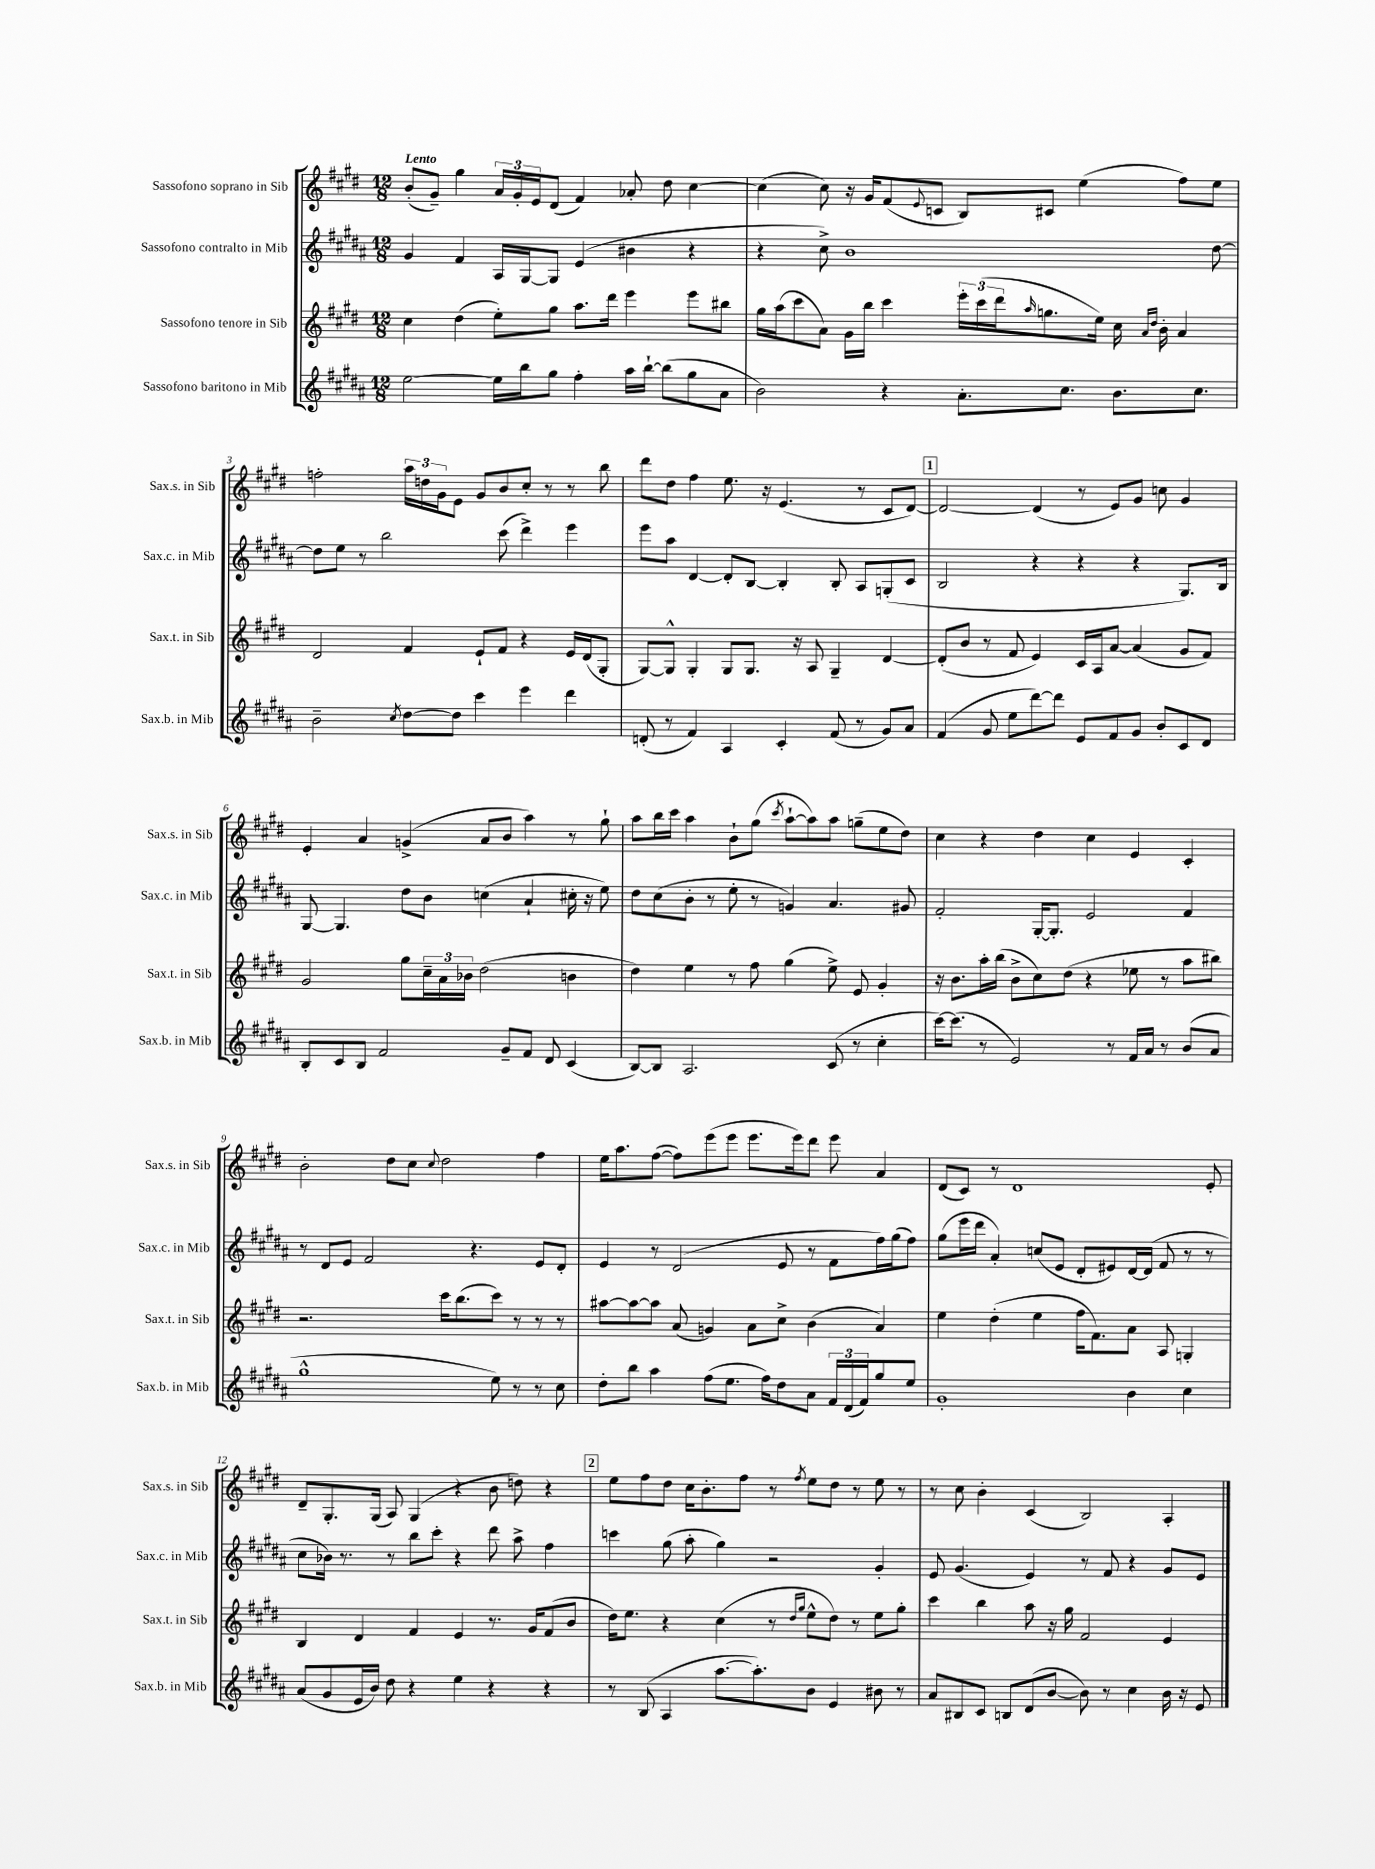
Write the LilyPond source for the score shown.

<<
\new StaffGroup <<
\new Staff = "s0" \with { instrumentName = "Sassofono soprano in Sib" shortInstrumentName = "Sax.s. in Sib" } {
    \clef treble \key e \major \numericTimeSignature \time 12/8 \tempo "Lento"
    b'8-.( gis'8--) gis''4 \tuplet 3/2 { a'16 gis'16-. e'16 } dis'8( fis'4) aes'8-. dis''8 cis''4~ |
    cis''4( cis''8) r16 gis'16 fis'8( \appoggiatura { e'8 } c'8 b8) cis'8 e''4( fis''8) e''8 |
    f''2-. \tuplet 3/2 { a''16 d''16 gis'16 } e'8 gis'8 b'8 cis''8-. r8 r8 b''8 |
    dis'''8 dis''8 fis''4 e''8. r16 e'4.( r8 cis'8 dis'8~) |
    \mark \markup { \box "1" } dis'2~ dis'4( r8 e'8) gis'8 c''8 gis'4 |
    e'4-. a'4 g'4->( a'8 b'8 a''4) r8 gis''8-! |
    a''8 b''16 cis'''16 a''4 b'8-! gis''8( \acciaccatura { cis'''8 } a''8~-! a''8) a''8 g''8--( e''8 dis''8) |
    cis''4 r4 dis''4 cis''4 e'4 cis'4-. |
    b'2-. dis''8 cis''8 \appoggiatura { cis''8 } dis''2 fis''4 |
    e''16 a''8. fis''8~( fis''8) e'''8( e'''8 e'''8. e'''16) dis'''8 e'''8 a'4 |
    dis'8( cis'8) r8 dis'1 e'8-. |
    dis'8-- gis8.-. gis16( a8) gis4( r4 b'8 d''8) r4 |
    \mark \markup { \box "2" } e''8 fis''8 dis''8 cis''16 b'8.-. fis''8 r8 \acciaccatura { fis''8 } e''8 dis''8 r8 e''8 r8 |
    r8 cis''8 b'4-. cis'4( b2) a4-. \bar "|." |
}
\new Staff = "s1" \with { instrumentName = "Sassofono contralto in Mib" shortInstrumentName = "Sax.c. in Mib" } {
    \clef treble \key b \major \numericTimeSignature \time 12/8
    gis'4 fis'4 ais16 gis16~ gis8 e'4( bis'4 r4 |
    r4 cis''8->) b'1 dis''8~ |
    dis''8 e''8 r8 b''2 cis'''8( dis'''4->) e'''4 |
    e'''8 ais''8 dis'4~ dis'8-. b8~ b4-. b8-. ais8 g8-.( cis'8 |
    \mark \markup { \box "1" } b2 r4 r4 r4 gis8.) b16 |
    gis8~ gis4. dis''8 b'8 c''4( ais'4-! cis''16-. r16 e''8) |
    dis''8 cis''8( b'8-. r8 e''8-. r8 g'4) ais'4. gis'8 |
    fis'2-. gis16~-. gis8.-. e'2 fis'4 |
    r8 dis'8 e'8 fis'2 r4. e'8 dis'8-. |
    e'4 r8 dis'2( e'8 r8 fis'8 fis''16) gis''16( fis''8) |
    gis''8( e'''16 dis'''16 ais'4-.) c''8( e'8 dis'8-. eis'8) dis'16~ dis'16( fis'8 r8 r8 |
    cis''8 bes'16) r8. r8 b''8 cis'''8-. r4 dis'''8 ais''8-> fis''4 |
    \mark \markup { \box "2" } c'''4 gis''8( ais''8-. gis''4) r2 gis'4-. |
    e'8 gis'4.( e'4) r8 fis'8 r4 gis'8 e'8 \bar "|." |
}
\new Staff = "s2" \with { instrumentName = "Sassofono tenore in Sib" shortInstrumentName = "Sax.t. in Sib" } {
    \clef treble \key e \major \numericTimeSignature \time 12/8
    cis''4 dis''4( e''8-.) gis''8 a''8. dis'''16 e'''4 e'''8 bis''8 |
    gis''16 a''16( cis'''8 a'8) gis'16 b''16 cis'''4 \tuplet 3/2 { e'''16-. cis'''16( dis'''16 } \grace { a''16 } g''8. e''16) cis''16 \grace { a'16 dis''16 } b'16-. a'4 |
    dis'2 fis'4 e'8-! fis'8 r4 e'16 dis'16( gis8-. |
    gis8~) gis8-^ gis4-. gis8 gis8. r16 a8 gis4-- dis'4~ |
    \mark \markup { \box "1" } dis'8-.( b'8 r8 fis'8 e'4) cis'16 a16 a'8~ a'4( gis'8 fis'8) |
    gis'2 gis''8 \tuplet 3/2 { cis''16-- a'16 bes'16 } dis''2( b'4 |
    dis''4) e''4 r8 fis''8 gis''4( e''8->) e'8 gis'4-. |
    r16 b'8. a''16-. b''16( b'8-> cis''8) dis''8( r4 ees''8 r8 a''8 bis''8) |
    r2. cis'''16 b''8.( cis'''8) r8 r8 r8 |
    ais''8~ ais''8~ ais''8 a'8( g'4) a'8 cis''8-> b'4( a'4) |
    e''4 dis''4-.( e''4 fis''16 fis'8.) a'8 a8 g4-. |
    b4 dis'4 fis'4 e'4 r8. gis'16 fis'8( b'8 |
    \mark \markup { \box "2" } dis''16) e''8. r4 cis''4( r8 \grace { dis''16 gis''16 } e''8-^ dis''8) r8 e''8 gis''8-. |
    cis'''4 b''4 a''8 r16 gis''16 fis'2 e'4 \bar "|." |
}
\new Staff = "s3" \with { instrumentName = "Sassofono baritono in Mib" shortInstrumentName = "Sax.b. in Mib" } {
    \clef treble \key b \major \numericTimeSignature \time 12/8
    e''2~ e''16 b''16 gis''8 fis''4-. ais''16 b''16~-! b''8( gis''8 ais'8 |
    b'2) r4 ais'8.-. cis''8. b'8. cis''8. |
    b'2-- \acciaccatura { cis''8 } dis''8~ dis''8 cis'''4 e'''4 dis'''4 |
    d'8-.( r8 fis'4) ais4 cis'4-. fis'8( r8 gis'8) ais'8 |
    \mark \markup { \box "1" } fis'4( gis'8 e''8 dis'''8~) dis'''8 e'8 fis'8 gis'8 b'8-. cis'8 dis'8 |
    b8-. cis'8 b8 fis'2 gis'8-- fis'8 dis'8 cis'4( |
    b8~) b8 ais2. cis'8( r8 cis''4-. |
    cis'''16~) cis'''8.( r8 e'2) r8 fis'16 ais'16 r8 b'8( ais'8 |
    gis''1-^ e''8) r8 r8 cis''8 |
    dis''8-. b''8 ais''4 fis''8( e''8. fis''16) dis''8 ais'8 \tuplet 3/2 { fis'16 dis'16( fis'16) } gis''8 e''8 |
    gis'1-. b'4 cis''4 |
    ais'8( gis'8 e'16 b'16) dis''8 r4 e''4 r4 r4 |
    \mark \markup { \box "2" } r8 b8( ais4 ais''8.~ ais''8.-.) b'8 e'4 bis'8 r8 |
    ais'8 bis8 cis'8 b8 dis'8( b'8~ b'8) r8 cis''4 b'16 r16 e'8 \bar "|." |
}
>>
>>
